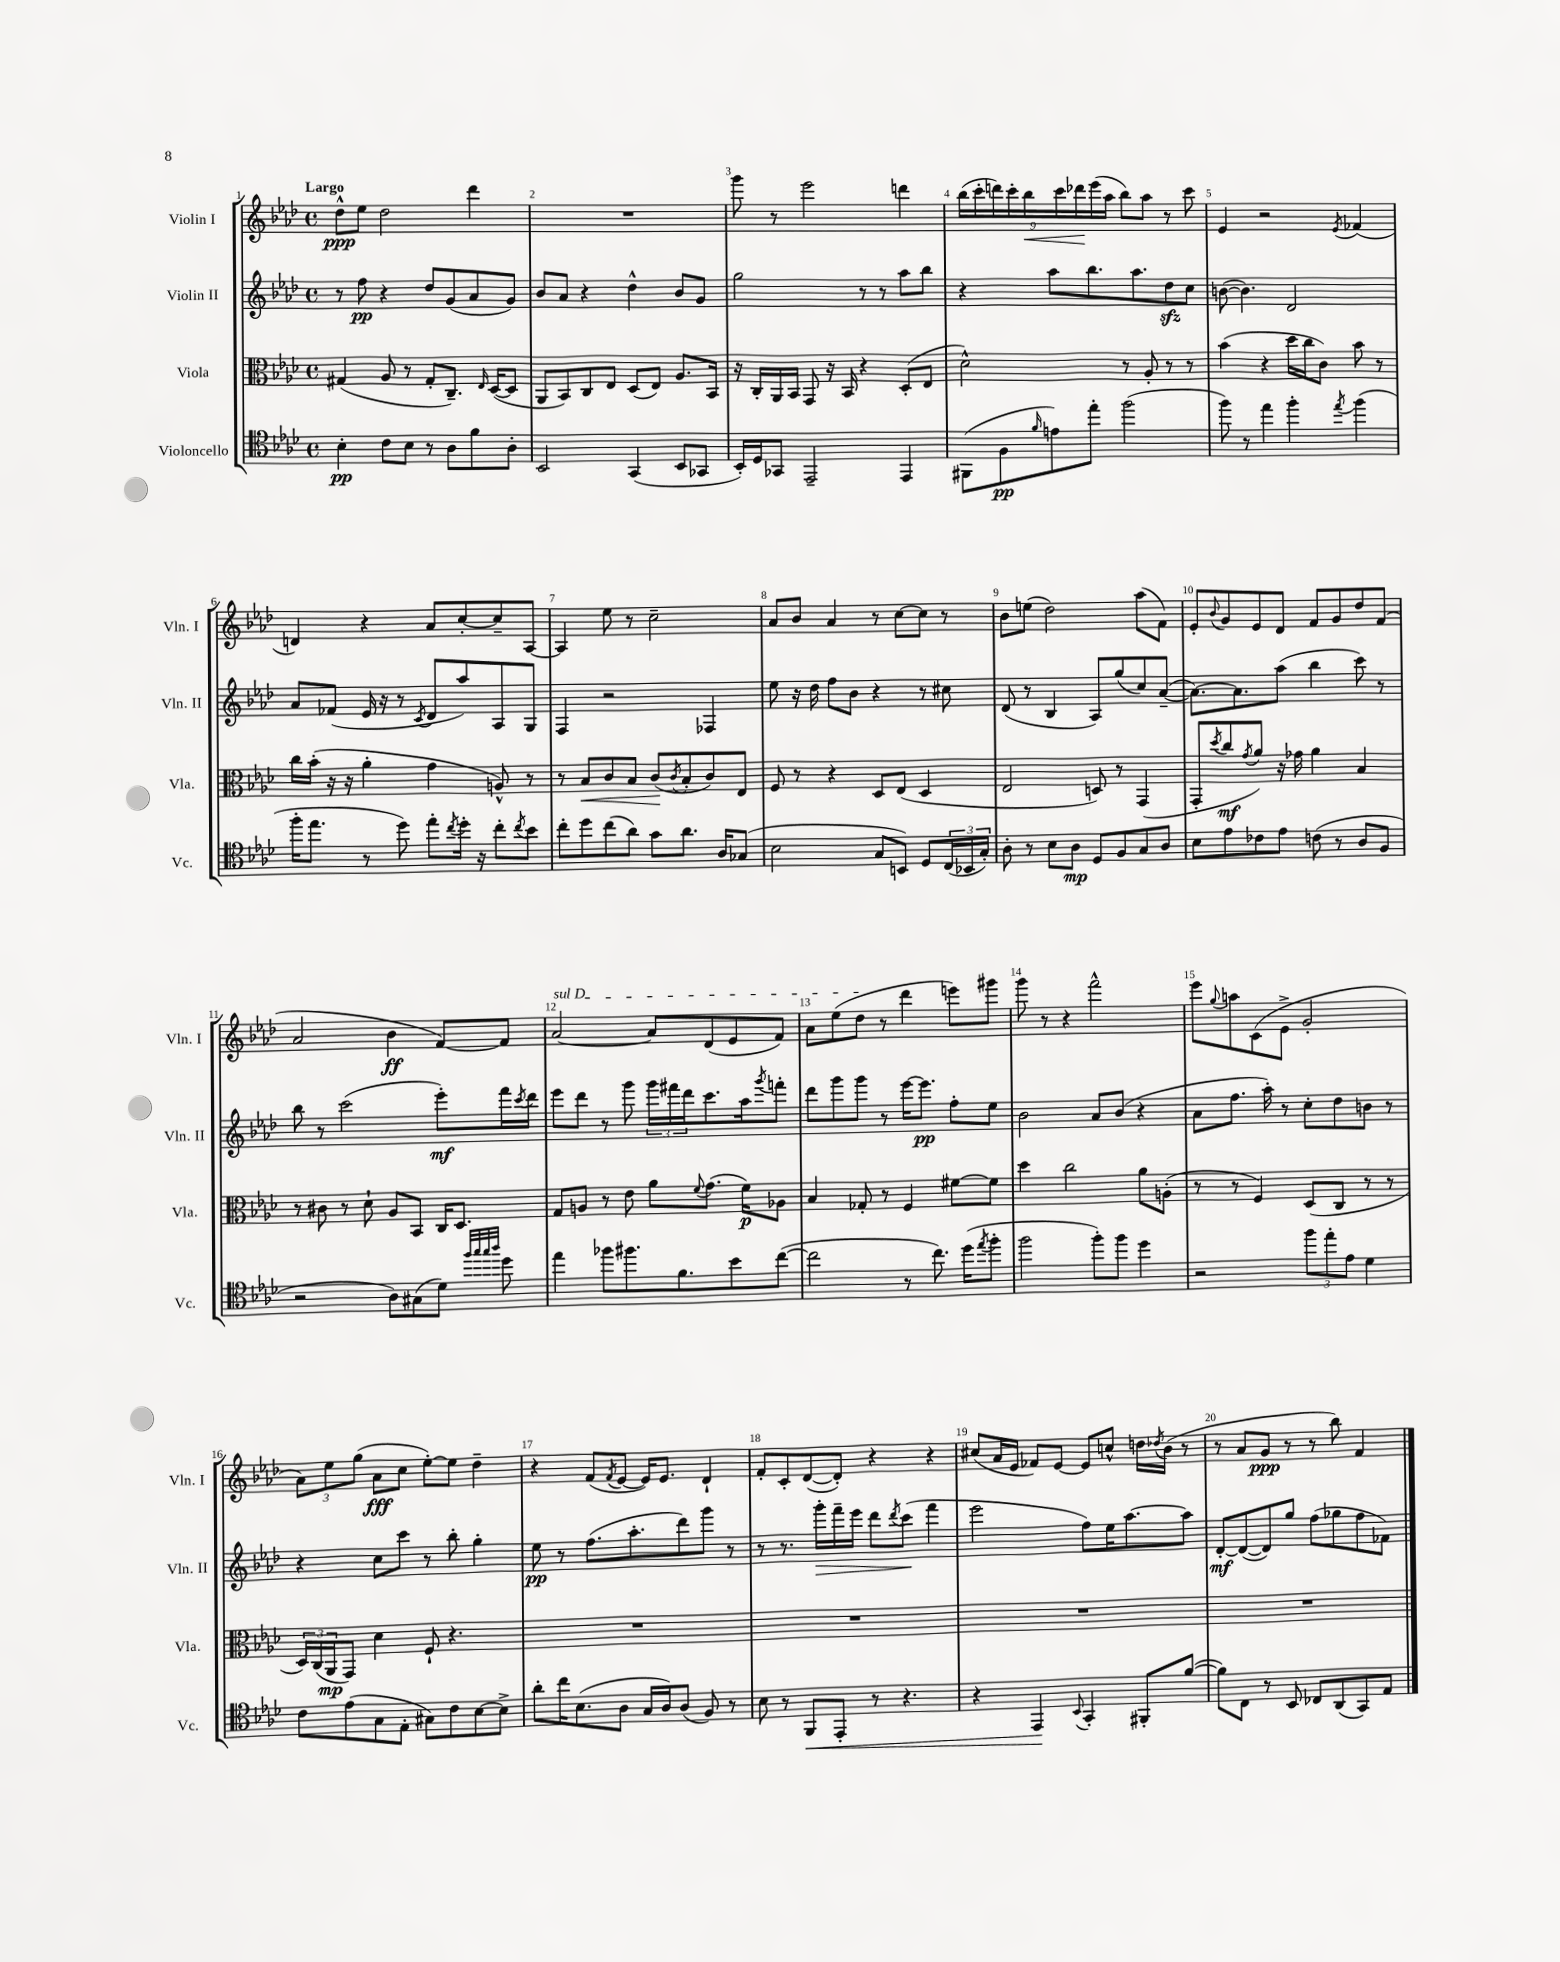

**kern	**kern	**kern	**kern
*staff4	*staff3	*staff2	*staff1
*clefC4	*clefC3	*clefG2	*clefG2
*k[b-e-a-d-]	*k[b-e-a-d-]	*k[b-e-a-d-]	*k[b-e-a-d-]
*M4/4	*M4/4	*M4/4	*M4/4
*met(c)	*met(c)	*met(c)	*met(c)
4B-'	(4G#	8r	8dd-^^
.	.	8ff	8ee-
8c	8A-	4r	2dd-
8B-	8r	.	.
8r	8G#'	8dd-	.
8A-	8.C~)	(8g	.
8f	.	8a-	4ddd-
.	16qqE-	.	.
.	([16D-	.	.
8A-'	8D-]	8g)	.
=	=	=	=
2BB-	8AA-	8b-	1r
.	8BB-)	8a-	.
.	8C	4r	.
.	8E-	.	.
(4GG	(8D-	4dd-^^	.
.	8E-)	.	.
8BB-	8.A-	8b-	.
8GG-	.	8g	.
.	16BB-	.	.
=	=	=	=
16BB-')	16r	2gg	8ggg
16D-	16C'	.	.
8GG-	16AA-	.	8r
.	16BB-	.	.
2EE-~	8GG	.	2eee-
.	16r	.	.
.	16BB-	.	.
.	4r	8r	.
.	.	8r	.
4EE-	(8D-'	8aa-	4ddd
.	8E-	8bb-	.
=	=	=	=
(8FF#	2d-^^)	4r	(18bb-
.	.	.	18ccc'
.	.	.	18ddd)
8F	.	.	.
.	.	.	18ccc'
.	.	.	18bb-
16qqf	.	.	.
8e)	.	8aa-	.
.	.	.	18ccc
.	.	.	18ddd-
8ee-'	.	8.bb-	.
.	.	.	(18eee-
.	.	.	18aa-
(2ff	8r	.	8bb-)
.	.	8.aa-	.
.	8A-'	.	8aa-
.	8r	8dd-	8r
.	8r	8cc	8ccc
=	=	=	=
8ff)	(4b-	([8b	4e-
8r	.	4.b])	.
4ee-	4r	.	2r
4ff'	16dd-	2d-	.
.	16cc	.	.
.	8c)	.	.
8qee-	.	.	8qe-
(4ff	8b-	.	(4f-
.	8r	.	.
=	=	=	=
16ff'	16cc	8a-	4d)
8.ee-	(16b-'	.	.
.	16r	(8f-	.
.	16r	.	.
8r	4a-'	16e-	4r
.	.	16r	.
8dd-)	.	8r	.
.	.	8qc	.
8ee-'	4g	8d-	8a-
8qcc	.	.	.
16dd-'	.	8aa-)	[8cc'
16r	.	.	.
8cc'	8A^^)	8A-	8cc~]
8qcc	.	.	.
8b-	8r	8G	[8A-
=	=	=	=
8cc'	8r	4F	4A-]
8dd-	8B-	.	.
(8cc	8c	2r	8ee-
8a-)	8B-	.	8r
8g	(8c	.	2cc~
.	8qc	.	.
8.a-	8B-'	.	.
.	8c)	4F-	.
16A-	.	.	.
(8G-	8E-	.	.
=	=	=	=
2B-	8F	8ee-	8a-
.	8r	16r	8b-
.	.	16dd-	.
.	4r	8ff	4a-
.	.	8b-	.
8G	8D-	4r	8r
8BB)	(8E-	.	[8cc
8D-	4D-	8r	8cc]
(24C	.	8cc#	8r
24BB-	.	.	.
24G')	.	.	.
=	=	=	=
8A-'	2E-	(8d-	8b-
8r	.	8r	(8ee
8B-	.	4B-	2dd-)
8A-	.	.	.
8D-	8D)	8A-)	.
8F	8r	(8gg	.
8G	(4GG	8cc)	(8aa-
8A-	.	([8a-~	8f)
=	=	=	=
8B-	8GG'	8.a-_)	8e-'
.	8qdd-	.	8qqb-
8e-	8cc	.	8g
.	.	8.a-]	.
.	8qg	.	.
8c-	8a-)	.	8e-
8e-	16r	(8aa-	8d-
.	16g-	.	.
(8c	4a-	4bb-	8f
8r	.	.	8g
8A-	4B-	8ccc)	8dd-
8F	.	8r	(8f
=	=	=	=
2r	8r	8bb-	2a-
.	8c#	8r	.
.	8r	(2ccc	.
.	8d-`	.	.
8A-)	8A-	.	4b-
(8G#	8BB-	.	.
8d-)	16C	8eee-')	[8f)
.	8.D-	.	.
32qqff	.	.	.
32qqgg	.	.	.
32qqgg	.	.	.
32qqaa-	.	.	.
8dd-	.	16fff	8f]
.	.	8qccc	.
.	.	16ddd-	.
=	=	=	=
4ee-	8G	8eee-	[2a-
.	8A	8ddd-	.
8ff-	8r	8r	.
8.ff#	8e-	8ggg	.
.	8a-	24ggg	8a-]
.	.	24fff#	.
8.f	.	.	.
.	.	24ddd-	.
.	8qqf	.	.
.	(8.g	8.ccc	(8d-
8b-	.	.	8e-
.	16f)	16aa-	.
.	.	8qggg	.
([8cc	8A-	8fff'	8f)
=	=	=	=
2cc]	4B-	8ddd-	8a-
.	.	8ggg	(8ee-
.	8G-'	8ggg	8dd-
.	8r	8r	8r
8r	4F	[16eee-	4ddd-
.	.	8.eee-]	.
8.cc)	.	.	.
.	[8f#	8ff'	8eee)
(16dd-	.	.	.
8qee-	.	.	.
8ff'	8f#]	8ee-	8ggg#
=	=	=	=
2ff	4dd-	2b-	8ggg
.	.	.	8r
.	2cc	.	4r
8ff')	.	8a-	2fff^^
8ff	.	(8b-	.
4dd-	8a-	4r	.
.	(8A'	.	.
=	=	=	=
2r	8r	8a-	8eee-
.	.	.	8qqgg
.	8r	8.ff	8aa
.	4F)	.	(8c
.	.	16aa-')	.
.	.	8r	8e-^
12ff	(8D-	8cc'	2g'
12ee-'	.	.	.
.	8C	8dd-	.
12e-	.	.	.
4d-	8r	8b	.
.	8r	8r	.
=	=	=	=
8c	24D-)	4r	12a-)
.	(24C	.	.
.	24AA-	.	12ee-
(8e-	8GG)	.	.
.	.	.	(12gg
8G	4d-	8cc	8a-
8E-'	.	8ccc	8cc
8G#)	8F`	8r	[8ee-')
8c	4.r	8bb-'	8ee-]
[8B-	.	4gg'	4dd-~
8B-^]	.	.	.
=	=	=	=
8a-'	1r	8ee-	4r
16cc	.	8r	.
(8.B-	.	.	.
.	.	(8.ff	(8f
.	.	.	8qf
8A-	.	.	[8e-
.	.	8.aa-'	.
16G	.	.	16e-])
16A-)	.	.	8.e-
(8A-	.	8ddd-)	.
8F)	.	8ggg	4d-`
8r	.	8r	.
=	=	=	=
8B-	1r	8r	8f'
8r	.	8.r	8c'
8FF	.	.	([8d-
.	.	16ggg'	.
8EE-'	.	16fff~	8d-'])
.	.	16eee-	.
8r	.	8ddd-	4r
.	.	8qddd-	.
4.r	.	(8ccc	.
.	.	4fff	4r
=	=	=	=
4r	1r	2eee-	(8cc#
.	.	.	16a-
.	.	.	16e-
4EE-	.	.	8f-)
.	.	.	[8e-
8qqBB-	.	.	.
4GG'	.	8ff)	8e-]
.	.	16ee-	8cc^^
.	.	[8.aa-	.
8FF#'	.	.	16dd
.	.	.	8qdd-
.	.	.	(16b-
([8f	.	8aa-]	8r
=	=	=	=
8f])	1r	[8d-'	8r
8C	.	(8d-_	8a-
8r	.	8d-])	8g
8BB-	.	8gg	8r
8C-	.	(8ff	8r
(8AA-	.	8gg-	8bb-)
8GG)	.	8ff	4f
8E-	.	8f-)	.
==	==	==	==
*-	*-	*-	*-
